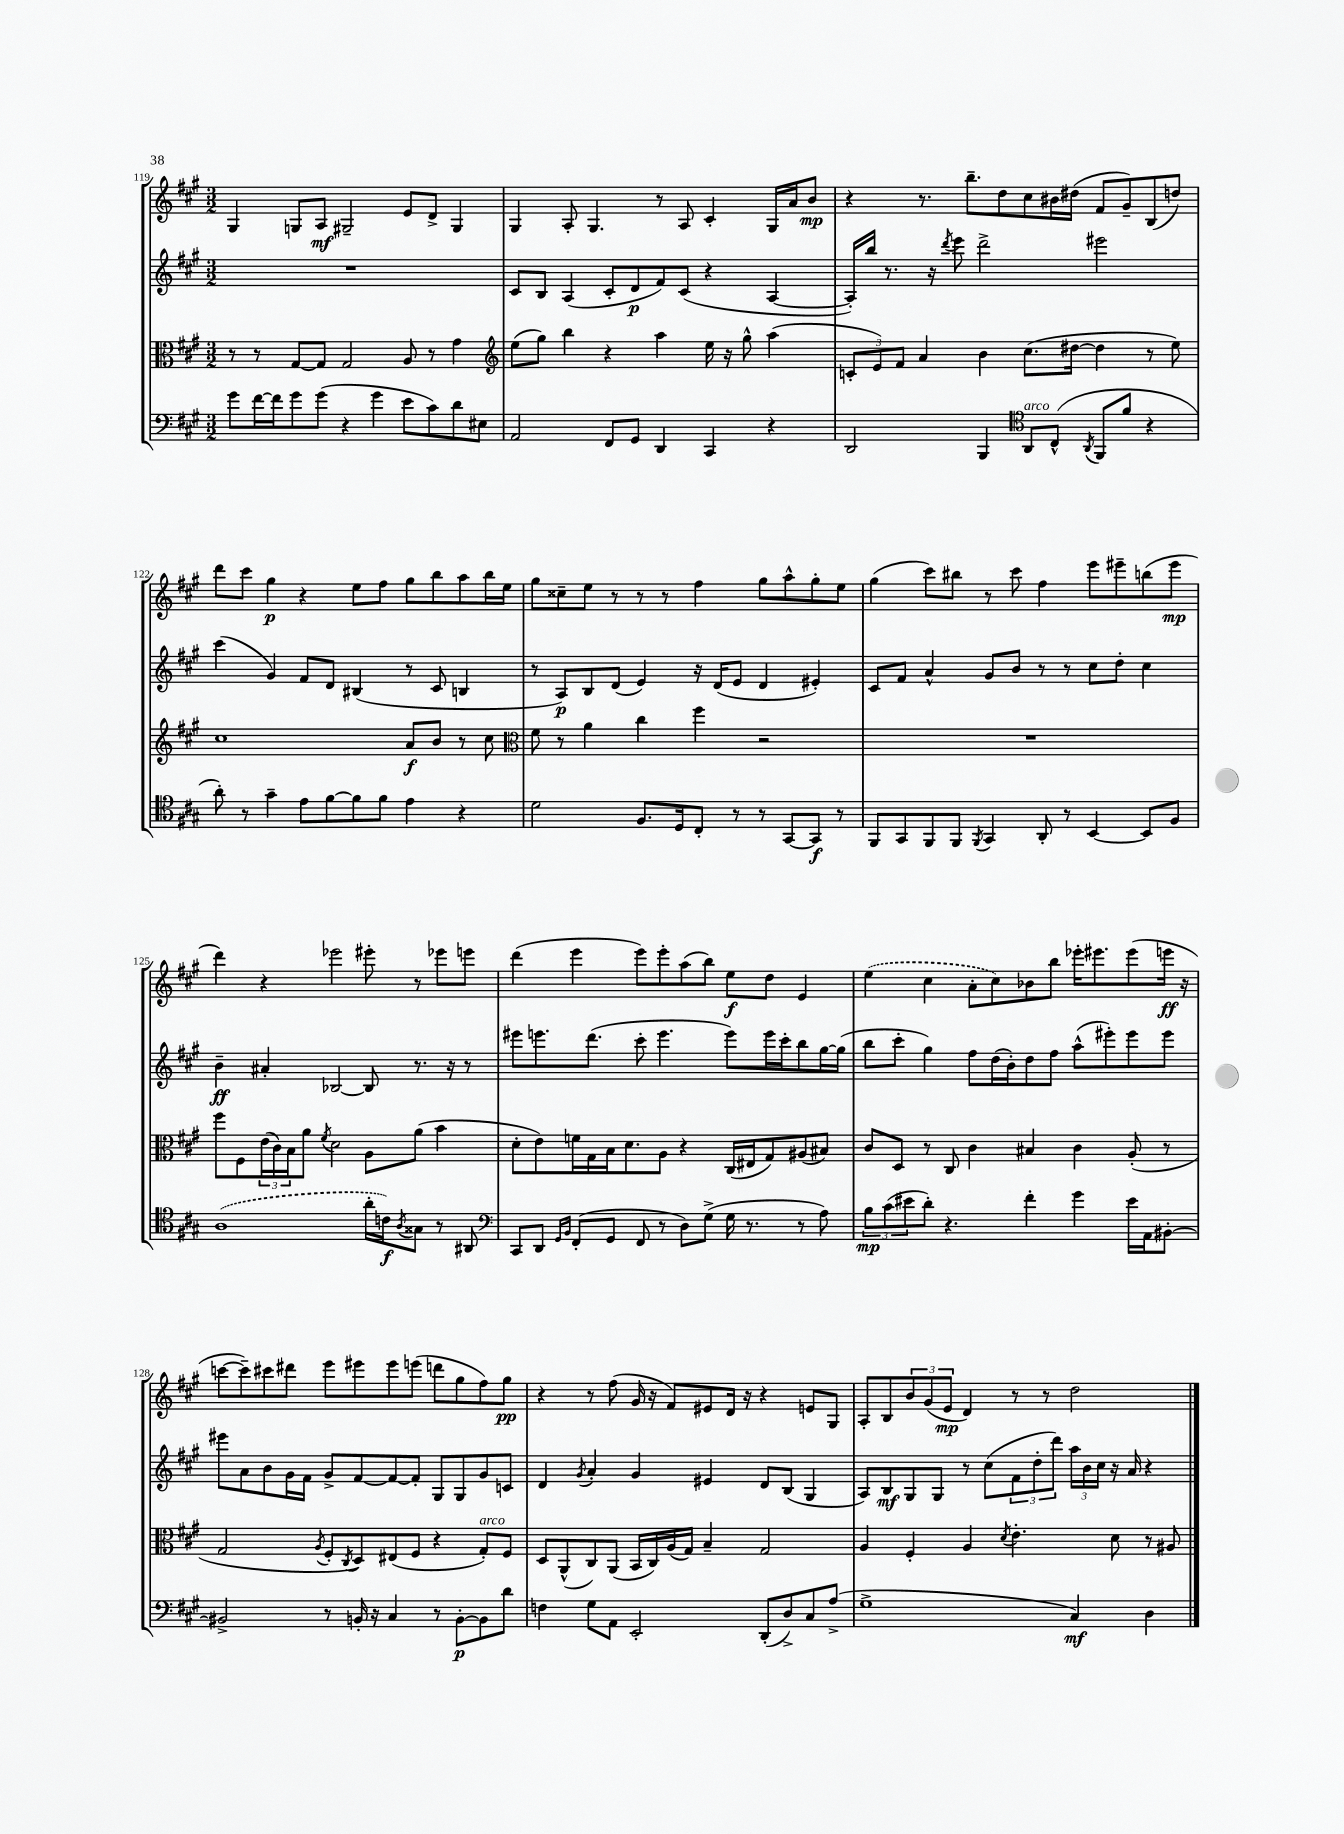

**kern	**kern	**kern	**kern
*staff4	*staff3	*staff2	*staff1
*clefF4	*clefC3	*clefG2	*clefG2
*k[f#c#g#]	*k[f#c#g#]	*k[f#c#g#]	*k[f#c#g#]
*M3/2	*M3/2	*M3/2	*M3/2
8g#\L	8r	1.r	4G#/
[16f#\L	8r	.	.
16f#\]J	.	.	.
8g#\	[8G#/L	.	8G/L
(8g#\J	8G#/]J	.	8A/J
4r	2G#/	.	2G#~/
4g#\	.	.	.
8e\L	8A/	.	8e/L
8c#\)	8r	.	8d^/J
8d\	4g#\	.	4G#/
8E#\J	.	.	.
=	=	=	=
*	*clefG2	*	*
2AA/	(8ee\L	8c#/L	4G#/
.	8gg#\J)	8B/J	.
.	4bb\	(4A/	8A'/
.	.	.	4.G#/
8FF#/L	4r	8c#'/L	.
8GG#/J	.	8d/	.
4DD/	4aa\	8f#/)	8r
.	.	(8c#/J	8A/
4CC#/	16ee\	4r	4c#'/
.	16r	.	.
.	8gg#^^\	.	.
4r	(4aa\	[4A/	16G#/LL
.	.	.	16a/J
.	.	.	8b/J
=	=	=	=
2DD/	12c'/L	16A'/]LL)	4r
.	.	16bb/JJ	.
.	12e/)	.	.
.	.	8.r	.
.	12f#/J	.	.
.	4a/	.	8.r
.	.	16r	.
.	.	8qddd/	.
.	.	8eee\	.
.	.	.	8.bb~\L
4BBB/	4b\	2ddd^\	.
.	.	.	8dd\
*clefC4	*	*	*
8AA/L	(8.cc#\L	.	8cc#\
(8C#^^/J	.	.	16b#\L
.	[16dd#\Jk	.	(16dd#\JJ
8qAA/	.	.	.
8FF#/L	4dd#\]	2eee#\	8f#/L
8f#/J	.	.	8g#~/)
4r	8r	.	(8B/
.	8ee\)	.	8dd/J)
=	=	=	=
8a'\)	1cc#	(4ccc#\	8ddd\L
8r	.	.	8ccc#\J
4g#~\	.	4g#/)	4gg#\
8e\L	.	8f#/L	4r
[8f#\	.	8d/J	.
8f#\]	.	(4B#/	8ee\L
8f#\J	.	.	8ff#\J
4e\	8a/L	8r	8gg#\L
.	8b/J	8c#/	8bb\
4r	8r	4B/	8aa\
.	8cc#\	.	16bb\L
.	.	.	16ee\JJ
=	=	=	=
*	*clefC3	*	*
2d\	8f#\	8r	8gg#\L
.	8r	8A/L)	8cc##~\
.	4a\	8B/	8ee\J
.	.	(8d/J	8r
8.F#/L	4cc#\	4e/)	8r
.	.	.	8r
16D/k	.	.	.
8C#'/J	4ff#\	16r	4ff#\
.	.	(16d/LK	.
8r	.	8e/J	.
8r	2r	4d/	8gg#\L
[8GG#/L	.	.	8aa^^\
8GG#/]J	.	4e#'/)	8gg#'\
8r	.	.	8ee\J
=	=	=	=
8FF#/L	1.r	8c#/L	(4gg#\
8GG#/	.	8f#/J	.
8FF#/	.	4a^^/	8ccc#\L)
8FF#/J	.	.	8bb#\J
8qFF#/	.	.	.
4GG#/	.	8g#/L	8r
.	.	8b/J	8ccc#\
8AA'/	.	8r	4ff#\
8r	.	8r	.
[4BB/	.	8cc#\L	8eee\L
.	.	8dd'\J	8eee#~\
8BB/]L	.	4cc#\	(8bb\
8F#/J	.	.	8eee#\J
=	=	=	=
(1A	8ff#\L	4b~\	4ddd\)
.	8F#\	.	.
.	(24e\L	4a#'/	4r
.	24c#\)	.	.
.	24B\J	.	.
.	8a\J	.	.
.	8qf#/	.	.
.	2d\	[2B-/	2eee-\
16a'\LL	8A\L	8B-/]	8eee#'\
16c\J)	.	.	.
8qA/	.	.	.
8G##\J	(8a\J	8.r	8r
8r	4b\	.	8eee-\L
.	.	16r	.
8AA#/	.	8r	8eee\J
=	=	=	=
*clefF4	*	*	*
8CC#/L	8d'\L	8eee#\L	(4ddd\
8DD/J	8e\)	8.eee\	.
16qqGG#/LL	.	.	.
16qqBB/JJ	.	.	.
(8FF#'/L	16f\L	.	4eee\
.	16G#\	(8.ddd\J	.
8GG#/J	16B\J	.	.
.	8.d\	.	.
8FF#/	.	8ccc#'\	8eee\L)
8r	8A\J	4.eee\	8eee'\
8D\L)	4r	.	(8aa\
(8G#^\J	.	.	8bb\J)
16G#\	(16C#/LL	8eee\L)	8ee\L
8.r	16E#/J	.	.
.	8G#/)	16eee\L	8dd\J
.	.	16ccc#'\J	.
8r	(8A#/	8bb\	4e/
8A\)	8B#/J)	[16gg#\L	.
.	.	(16gg#\]JJ	.
=	=	=	=
12B\L	8c#/L	8bb\L	(4ee\
(12c#\	.	.	.
.	8D/J	8ccc#'\J	.
12e#\	.	.	.
8d'\J)	8r	4gg#\)	4cc#\
4.r	8C#/	.	.
.	4c#\	8ff#\L	8a'\L
.	.	(16dd\L	8cc#\)
.	.	16b'\J)	.
4f#'\	4B#/	8dd\	8b-\
.	.	8ff#\J	8bb\J
4g#\	4c#\	(8aa^^\L	16eee-'\LK
.	.	.	8.eee#\
.	.	8eee#'\)	.
16e#\LL	(8A'/	8eee#\	(8eee#\
16AA\J	.	.	.
[8BB#'\J	8r	8eee#\J	16eee\Jk
.	.	.	16r
=	=	=	=
2BB#^/]	2G#/	8eee#\L	[8ccc\L
.	.	8a\	8ccc~\])
.	.	8b\	8ccc#\
.	.	16g#\L	8ddd#\J
.	.	16f#\JJ	.
.	8qA/	.	.
8r	8F#'/L	8g#^/L	8eee\L
.	8qC#/	.	.
16BB'/	8D/)	[8f#/	8eee#\
16r	.	.	.
4C#/	(8E#/	8f#/_	8eee#\
.	8F#/J	8f#'/]J	(8eee\J
8r	4r	8G#/L	8ddd\L
[8BB'\L	.	8G#/	8gg#\
8BB\]	8G#'/L)	8g#/	8ff#\)
8d\J	8F#/J	8c/J	8gg#\J
=	=	=	=
4F\	8D/L	4d/	4r
.	(8AA^^/	.	.
.	.	8qg#/	.
8G#\L	8C#/)	4a'/	8r
8AA\J	(8AA/J	.	(8ff#\
2EE'/	16BB/LL	4g#/	16g#/
.	16C#/)	.	16r
.	(16A/	.	8f#/L)
.	16G#/JJ)	.	.
.	4B~/	4e#/	8e#/
.	.	.	16d/Jk
.	.	.	16r
(8DD'/L	2G#/	8d/L	4r
8D^/)	.	(8B/J	.
8C#/	.	4G#/	8e/L
(8A^/J	.	.	8G#/J
=	=	=	=
1G#^	4A/	8A/L)	8A'/L
.	.	8B/	8B/
.	4F#'/	8G#/	12b/
.	.	.	(12g#/
.	.	8G#/J	.
.	.	.	12e/J
.	4A/	8r	4d/)
.	.	(8cc#\L	.
.	8qd/	.	.
.	4.e'\	12f#\	8r
.	.	12dd'\	.
.	.	.	8r
.	.	12ddd\J)	.
4C#/)	.	24aa\LL	2dd\
.	.	24b\	.
.	.	24cc#\JJ	.
.	8d\	16r	.
.	.	16a/	.
4D\	8r	4r	.
.	8A#/	.	.
==	==	==	==
*-	*-	*-	*-
